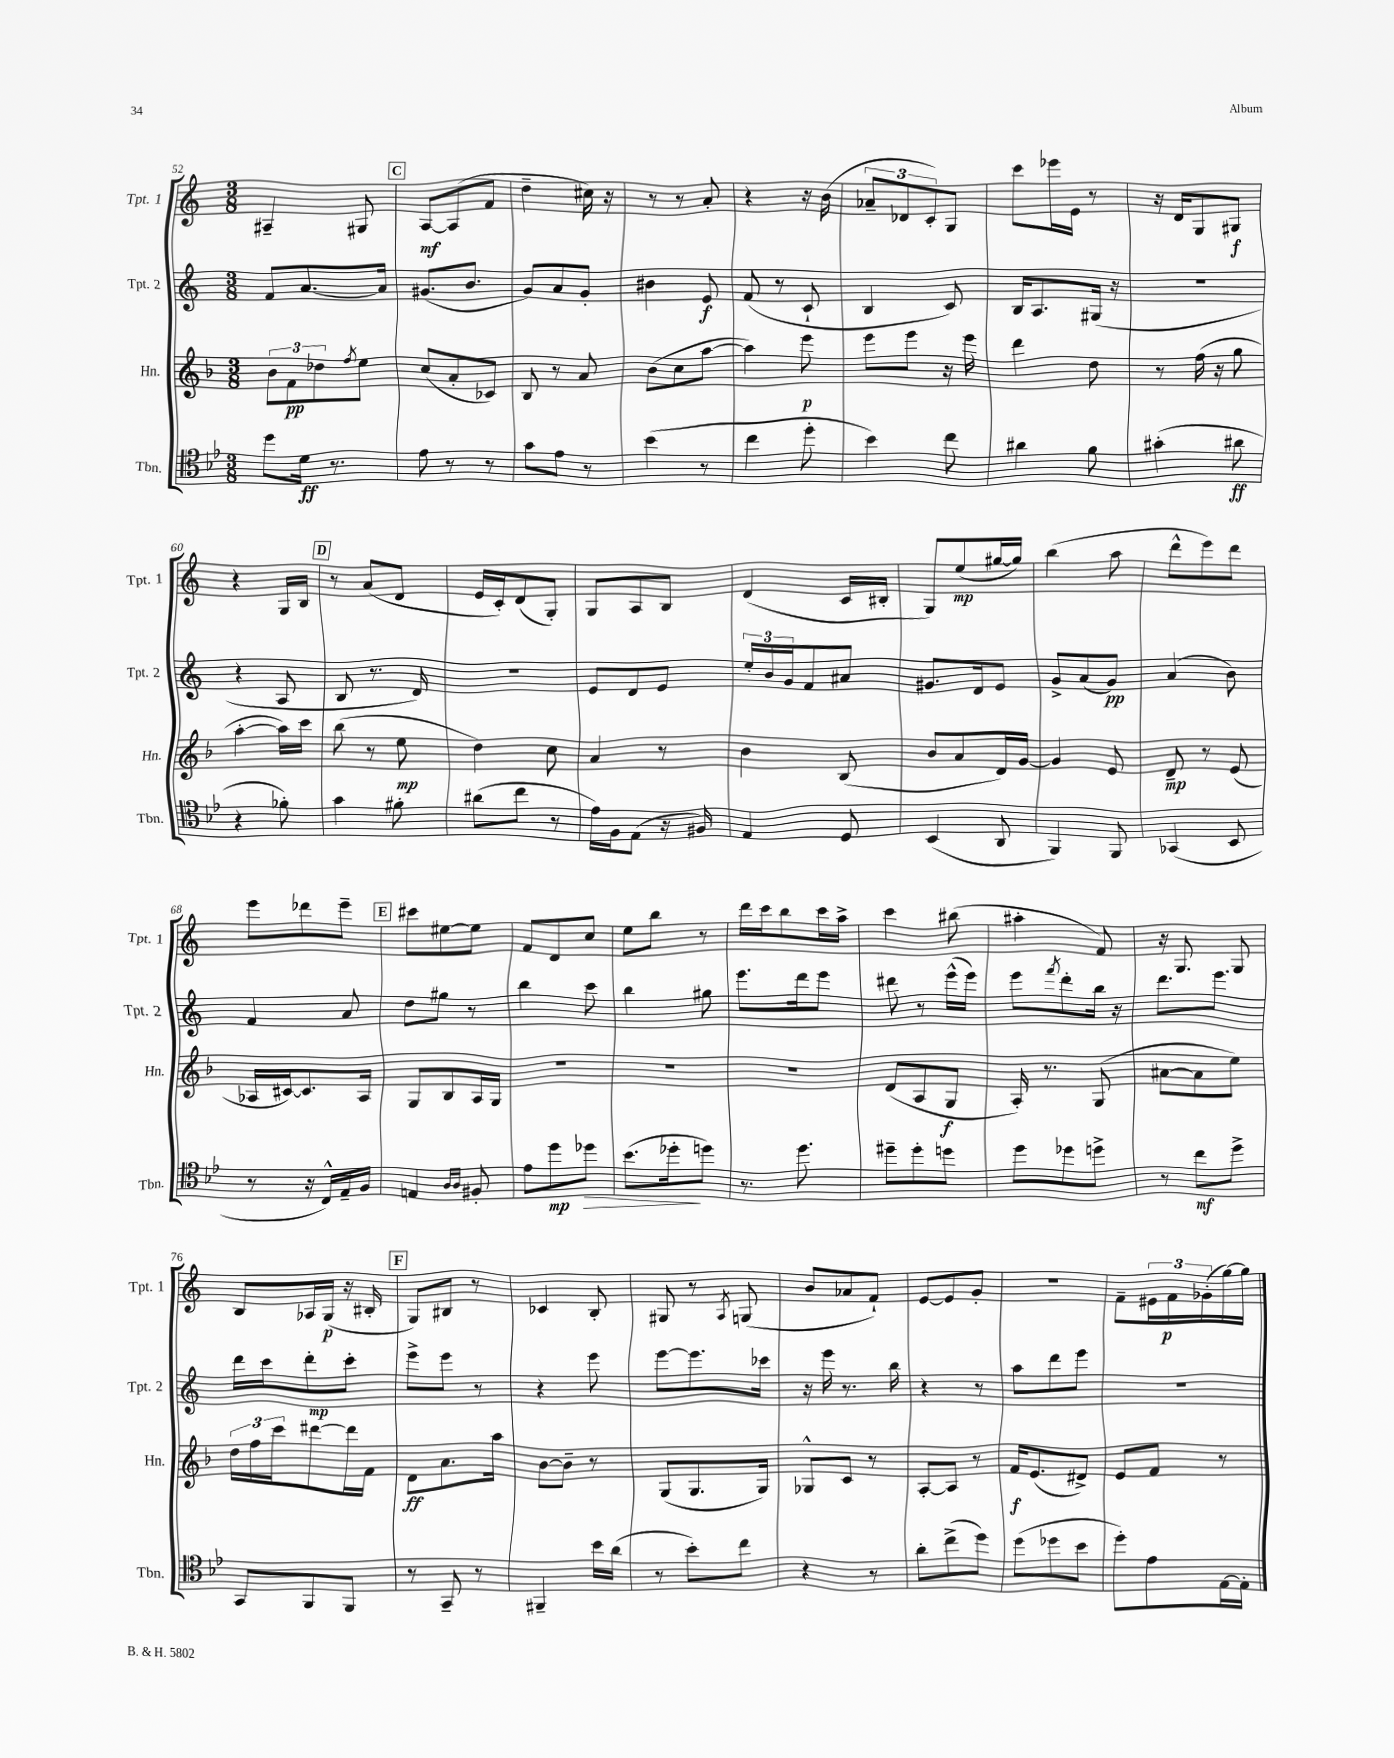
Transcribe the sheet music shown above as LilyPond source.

<<
\new StaffGroup <<
\new Staff = "s0" \with { instrumentName = "Tpt. 1" shortInstrumentName = "Tpt. 1" } {
    \clef treble \key c \major \numericTimeSignature \time 3/8
    ais4-- gis8 |
    \mark \markup { \box "C" } a8~\mf a8( f'8 |
    d''4-- cis''16) r16 |
    r8 r8 a'8-. |
    r4 r16 b'16( |
    \tuplet 3/2 { aes'8-- des'8 c'8-.) } g8 |
    c'''8 ees'''16 e'16 r8 |
    r16 d'16 g8 gis8\f |
    r4 g16 b16 |
    \mark \markup { \box "D" } r8 a'8( d'8 |
    e'16 c'16-.) d'8( g8-.) |
    g8 a8 b8 |
    d'4( c'16 bis16-. |
    g8) e''8\mp( gis''16~ gis''16) |
    b''4( a''8 |
    d'''8-^ e'''8) d'''8 |
    e'''8 des'''8 e'''8-- |
    \mark \markup { \box "E" } cis'''8 eis''8~ eis''8 |
    f'8 d'8 c''8 |
    e''8 b''8 r8 |
    d'''16 c'''16 b''8 c'''16 a''16-> |
    c'''4 bis''8( |
    ais''4-. f'8) |
    r16 g8. g8 |
    b8 aes16 g16\p( r16 bis16-. |
    \mark \markup { \box "F" } g8) bis8 r8 |
    ces'4 b8-. |
    gis8 r8 \acciaccatura { a8 } g8( |
    b'8 aes'8 f'8-!) |
    e'8~ e'8 g'8-. |
    R4. |
    f'8-- \tuplet 3/2 { eis'16 f'16\p ges'16-.( } g''16~) g''16 \bar "|." |
}
\new Staff = "s1" \with { instrumentName = "Tpt. 2" shortInstrumentName = "Tpt. 2" } {
    \clef treble \key c \major \numericTimeSignature \time 3/8
    f'8 a'8.~ a'16 |
    \mark \markup { \box "C" } gis'8.( b'8. |
    g'8) a'8 g'8-. |
    bis'4 e'8\f |
    f'8( r8 c'8-! |
    b4 c'8) |
    b16 a8. gis16( r16 |
    R4. |
    r4 a8 |
    \mark \markup { \box "D" } b8 r8. d'16) |
    R4. |
    e'8 d'8 e'8 |
    \tuplet 3/2 { e''16-. b'16 g'16 } f'8 ais'8 |
    gis'8. d'16 e'8 |
    g'8-> a'8( g'8\pp) |
    a'4( b'8) |
    f'4 a'8 |
    \mark \markup { \box "E" } d''8 gis''8 r8 |
    b''4 c'''8 |
    b''4 gis''8 |
    e'''8. d'''16 e'''8 |
    dis'''8 r8 e'''16-^( e'''16) |
    e'''8 \acciaccatura { f'''8 } d'''8-. b''16 r16 |
    d'''8. e'''8. |
    d'''16 c'''16 d'''8-.\mp c'''8-. |
    \mark \markup { \box "F" } e'''8-> e'''8 r8 |
    r4 e'''8 |
    e'''8~ e'''8. ces'''16 |
    r16 e'''16 r8. b''16 |
    r4 r8 |
    a''8 d'''8 e'''8 |
    R4. \bar "|." |
}
\new Staff = "s2" \with { instrumentName = "Hn." shortInstrumentName = "Hn." } {
    \clef treble \key f \major \numericTimeSignature \time 3/8
    \tuplet 3/2 { bes'8 f'8\pp des''8 } \acciaccatura { f''8 } e''8 |
    \mark \markup { \box "C" } c''8( a'8-. ces'8) |
    bes8 r8 a'8 |
    bes'8( c''8 a''8~ |
    a''4) e'''8\p |
    e'''8 e'''8 r16 e'''16 |
    d'''4 d''8 |
    r8 f''16( r16 g''8 |
    a''4~-. a''16) c'''16 |
    \mark \markup { \box "D" } bes''8( r8 e''8\mp |
    d''4) c''8 |
    a'4 r8 |
    bes'4 bes8( |
    bes'8 a'8 d'16) g'16~ |
    g'4 e'8 |
    d'8--\mp r8 e'8( |
    aes16 cis'16~) cis'8. aes16 |
    \mark \markup { \box "E" } g8 bes8 a16 g16 |
    R4. |
    R4. |
    R4. |
    d'8( a8 g8\f |
    a16-.) r8. g8( |
    ais'8~ ais'8 e''8) |
    \tuplet 3/2 { d''16 f''16 c'''16 } dis'''8~ dis'''16 f'16 |
    \mark \markup { \box "F" } d'8\ff a'8. a''16 |
    bes'8~ bes'8-- r8 |
    g8( g8. g16) |
    ges8-^ c'8 r8 |
    a8~-. a8 r8 |
    f'16\f e'8.( dis'8->) |
    e'8 f'8 r8 \bar "|." |
}
\new Staff = "s3" \with { instrumentName = "Tbn." shortInstrumentName = "Tbn." } {
    \clef tenor \key bes \major \numericTimeSignature \time 3/8
    d''8 d'16\ff r8. |
    \mark \markup { \box "C" } ees'8 r8 r8 |
    g'8 ees'8 r8 |
    bes'4( r8 |
    c''4 d''8-. |
    bes'4) c''8 |
    ais'4 f'8 |
    gis'4-.( ais'8\ff |
    r4 fes'8-.) |
    \mark \markup { \box "D" } g'4 fis'8-. |
    ais'8( c''8 r8 |
    ees'16) f16 ees8( r16 fis16) |
    ees4 d8 |
    bes,4( a,8 |
    f,4) f,8 |
    ges,4( bes,8 |
    r8 r16 c16-^) ees16-- f16 |
    \mark \markup { \box "E" } e4 \grace { a16 a16 } fis8-. |
    ees'8 d''8\mp des''8\> |
    bes'8.( des''16-.\! d''8) |
    r8. d''8. |
    dis''8-- dis''8-. d''8 |
    d''8 des''8 d''8-> |
    r8 c''8\mf d''8-> |
    g,8 f,8 f,8 |
    \mark \markup { \box "F" } r8 g,8-- r8 |
    fis,4-- bes'16 a'16( |
    r8 bes'8-.) c''8 |
    r4 r8 |
    a'8-. c''8->( d''8) |
    d''8( des''8 bes'8 |
    d''8-.) ees'8 ees16~ ees16-. \bar "|." |
}
>>
>>
\layout { \context { \Score currentBarNumber = #52 } }
